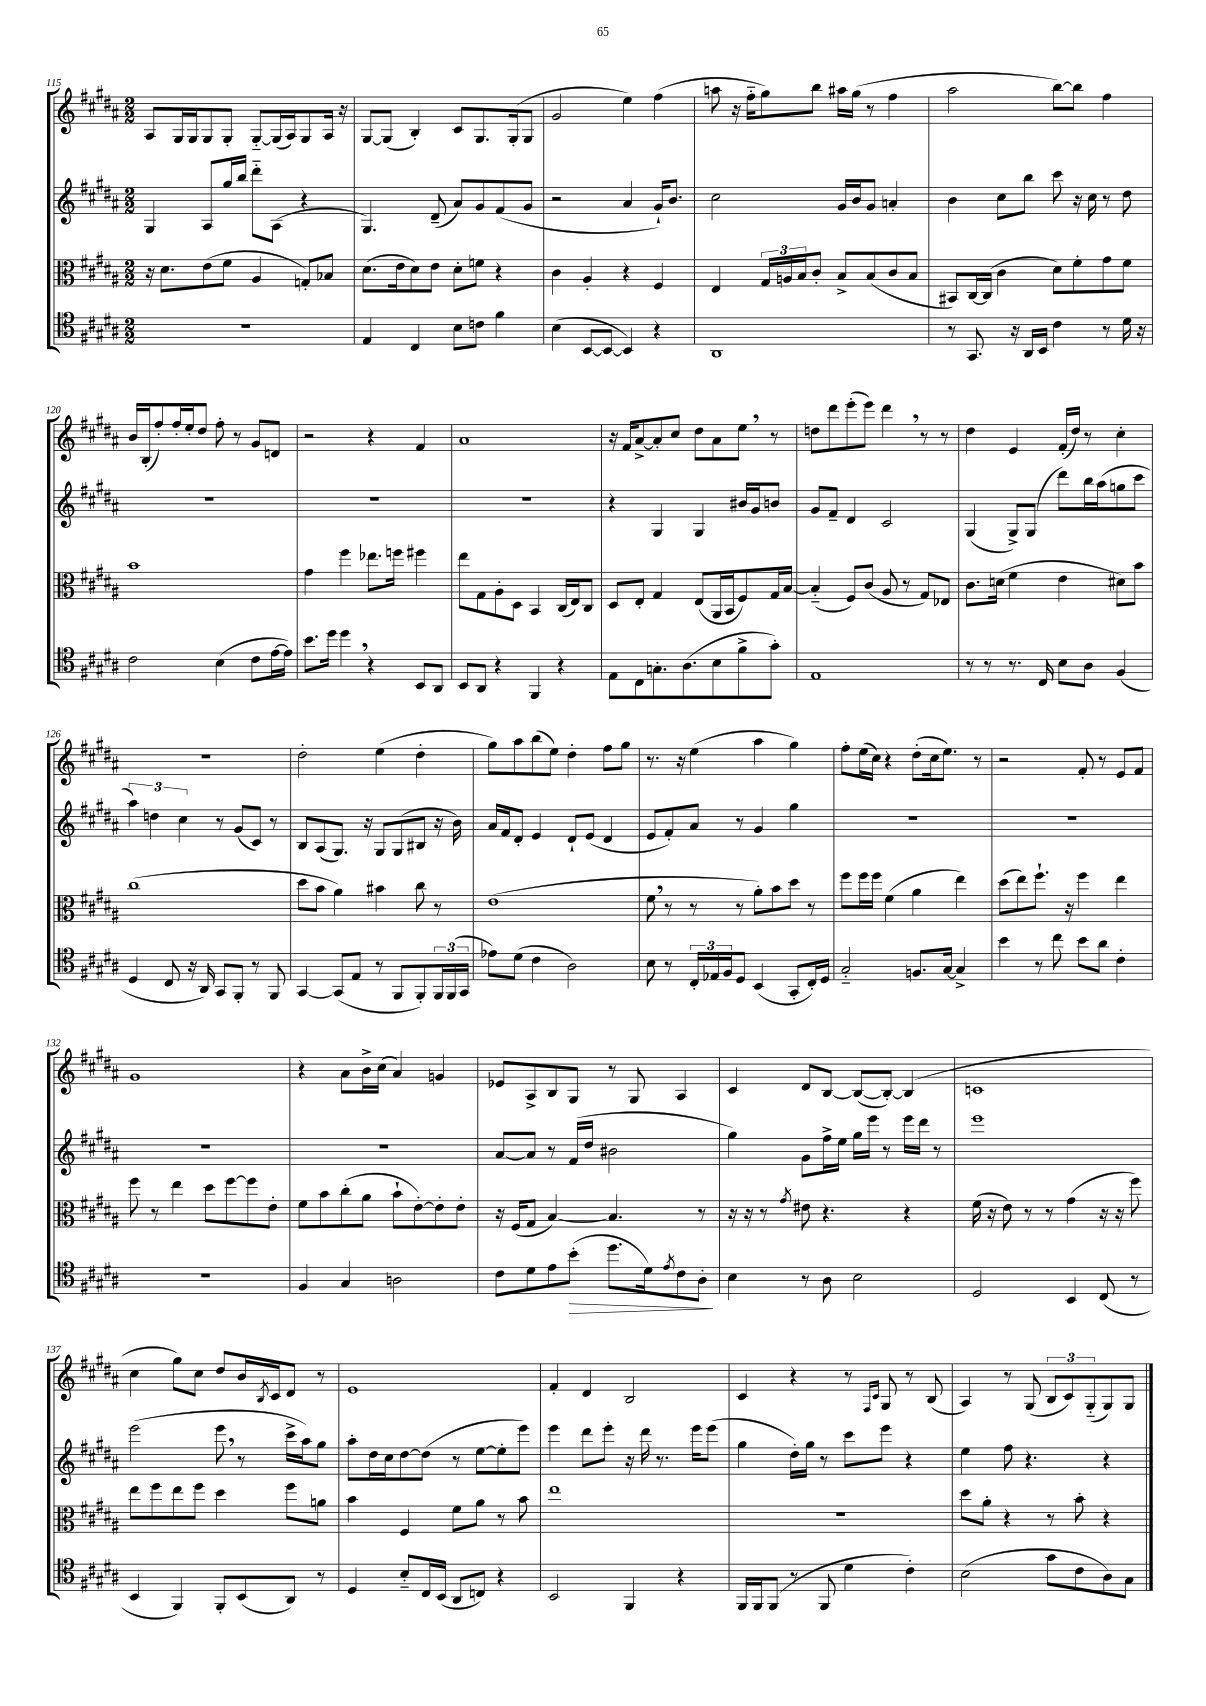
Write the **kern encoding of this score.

**kern	**dynam	**kern	**kern	**kern
*part4	*part4	*part3	*part2	*part1
*staff4	*staff4	*staff3	*staff2	*staff1
*clefC4	*	*clefC3	*clefG2	*clefG2
*k[f#c#g#d#a#]	*	*k[f#c#g#d#a#]	*k[f#c#g#d#a#]	*k[f#c#g#d#a#]
*M2/2	*	*M2/2	*M2/2	*M2/2
=115	=115	=115	=115	=115
1r	.	16r	4G#/	8A#/L
.	.	8.d#\L	.	.
.	.	.	.	16G#/L
.	.	.	.	16G#/J
.	.	(8e\	8A#/L	8G#/
.	.	8f#\J	16gg#/L	8G#'/J
.	.	.	16bb/JJ	.
.	.	4A#/	8ddd#\L	[8G#/L
.	.	.	(8A#\J	(16G#/L]
.	.	.	.	16A#/J)
.	.	8Gn'/L)	4r	8G#/
.	.	8B-X/J	.	16A#/Jk
.	.	.	.	16r
=116	=116	=116	=116	=116
4E/	.	(8.d#\L	4.G#/)	[8G#/L
.	.	.	.	(8G#/J]
.	.	16e\k	.	.
4C#/	.	8d#\)	.	4B'/)
.	.	8e\J	(8d#~/	.
8B\L	.	8d#'\L	8a#/L)	8c#/L
8cn\J	.	8fn\J	8g#/	8.G#/
4f#\	.	4r	(8f#/	.
.	.	.	.	(16G#'/k
.	.	.	8g#/J	8G#/J
=117	=117	=117	=117	=117
(4B\	.	4c#\	2r	2g#/
[8BB/L	.	4A#'/	.	.
8BB/J_	.	.	.	.
4BB/])	.	4r	4a#/	4ee\)
4r	.	4F#/	16g#`/KL)	(4ff#\
.	.	.	8.b/J	.
=118	=118	=118	=118	=118
1AA#	.	4E/	2cc#\	8aan\
.	.	.	.	16r
.	.	.	.	16ff#\KL
.	.	24G#/LL	.	8gg#\)
.	.	24An/	.	.
.	.	24B/J	.	.
.	.	8c#'/J	.	8bb\J
.	.	8B^/L	16g#/LL	16aa#X\LL
.	.	.	16b/J	(16gg#\JJ
.	.	(8B/	8g#/J	8r
.	.	8c#/	4an'/	4ff#\
.	.	8B/J	.	.
=119	=119	=119	=119	=119
8r	.	8BB#X/L)	4b\	2aa#\
8.GG#/	.	[16C#/L	.	.
.	.	(16C#/JJ]	.	.
.	.	4c#\	8cc#\L	.
16r	.	.	.	.
16AA#/LL	.	.	8bb\J	.
16BB/JJ	.	.	.	.
4c#\	.	8d#\L)	8ccc#\	[8bb\L)
.	.	8f#'\	16r	8bb\J]
.	.	.	16cc#\	.
8r	.	8g#\	8r	4ff#\
16d#\	.	8f#\J	8dd#\	.
16r	.	.	.	.
!!LO:LB:g=z
=120	=120	=120	=120	=120
2c#\	.	1b	1r	16b/LL
.	.	.	.	(16B'/J
.	.	.	.	8ff#'/)
.	.	.	.	16ff#'/L
.	.	.	.	16ee'/J
.	.	.	.	8dd#/J
(4B\	.	.	.	8ff#'\
.	.	.	.	8r
8c#\L	.	.	.	8g#/L
[16e\L	.	.	.	8dn/J
16e\JJ])	.	.	.	.
=121	=121	=121	=121	=121
8.b\L	.	4g#\	1r	2r
16dd#\Jk	.	.	.	.
4dd#,\	.	4ff#\	.	.
4r	.	8.ee-X\L	.	4r
.	.	16ffn\Jk	.	.
8BB/L	.	4ff#X\	.	4f#/
8AA#/J	.	.	.	.
=122	=122	=122	=122	=122
8BB/L	.	8ee\L	1r	1a#
8AA#/J	.	8G#\	.	.
4r	.	8A#'\	.	.
.	.	8D#\J	.	.
4FF#/	.	4BB/	.	.
4r	.	(16C#/LL	.	.
.	.	16E/J)	.	.
.	.	8C#/J	.	.
=123	=123	=123	=123	=123
8E\L	.	8D#/L	4r	16r
.	.	.	.	16f#/KL
8C#\	.	8E'/J	.	[8a#^/
8.Gn'\	.	4G#/	4G#/	8a#'/]
.	.	.	.	8cc#/J
(8.A#\	.	.	.	.
.	.	(8E/L	4G#/	8dd#\L
8B\	.	16AA#/L	.	8a#\
.	.	16BB/J	.	.
8f#^\	.	8F#/)	16b#X/LL	8ee,\J
.	.	.	16g#/J	.
8g#'\J)	.	16G#/L	8bn/J	8r
.	.	[16B/JJ	.	.
=124	=124	=124	=124	=124
1E	.	(4B/]	8g#/L	8ddn\L
.	.	.	8f#~/J	8ddd#\
.	.	8F#/L)	4d#/	(8eee'\
.	.	(8c#/J	.	8eee\J)
.	.	8A#/	2c#/	4ddd#,\
.	.	8r	.	.
.	.	8G#/L)	.	8r
.	.	8E-X/J	.	8r
=125	=125	=125	=125	=125
8r	.	8.c#\L	(4G#/	4dd#\
8r	.	.	.	.
.	.	(16dn\Jk	.	.
8.r	.	4f#\	8G#^/L)	4e/
.	.	.	(8G#/J	.
16C#/	.	.	.	.
8B\L	.	4e\	8ddd#\L)	(16f#'/LL
.	.	.	.	16dd#/JJ)
8A#\J	.	.	16bb\L	8r
.	.	.	(16aa#\J	.
(4F#/	.	8d#X\L)	8ggn\	4cc#'\
.	.	8b\J	8ccc#\J	.
!!LO:LB:g=z
=126	=126	=126	=126	=126
4D#/	.	(1cc#	6aa#\)	1r
.	.	.	6ddn\	.
8C#/	.	.	.	.
.	.	.	6cc#\	.
16r	.	.	.	.
16AA#/)	.	.	.	.
8GG#/L	.	.	8r	.
8FF#'/J	.	.	(8g#/L	.
8r	.	.	8c#/J)	.
8FF#/	.	.	8r	.
=127	=127	=127	=127	=127
[4GG#/	.	8dd#\L	8B/L	2dd#'\
.	.	8b\J	(8A#/	.
(8GG#/L]	.	4a#\)	8.G#/J)	.
8E/J	.	.	.	.
.	.	.	16r	.
8r	.	4b#X\	8G#/L	(4ee\
8FF#/L	.	.	(8G#/	.
8FF#'/)	.	8cc#\	8B#X/J	4dd#'\
24FF#/L	.	8r	16r	.
(24FF#/	.	.	.	.
.	.	.	16b\)	.
24GG#/JJ	.	.	.	.
=128	=128	=128	=128	=128
8e-X\L)	.	(1e	16a#/LL	8gg#\L)
.	.	.	16f#/J	.
(8d#\J	.	.	8d#'/J	8aa#\
4c#\	.	.	4e/	(8bb\
.	.	.	.	8ee\J)
2A#\)	.	.	8d#`/L	4dd#'\
.	.	.	(8e/J	.
.	.	.	4d#/	8ff#\L
.	.	.	.	8gg#\J
=129	=129	=129	=129	=129
8B\	.	8f#,\	8e/L	8.r
8r	.	8r	8f#'/)	.
.	.	.	.	16r
24C#'/LL	.	8r	8a#/J	(4ee\
24E-X/	.	.	.	.
24F#/J	.	.	.	.
8D#/J	.	8r	8r	.
(4BB/	.	8a#'\L)	4g#/	4aa#\
.	.	8b\	.	.
8GG#'/L	.	8dd#\J	4gg#\	4gg#\)
16C#'/L)	.	8r	.	.
16D#/JJ	.	.	.	.
=130	=130	=130	=130	=130
2G#/	.	8ff#\L	1r	8ff#'\L
.	.	16ff#\L	.	(16ee\L
.	.	16ff#\JJ	.	16cc#\JJ)
.	.	(4f#\	.	4r
8.Fn/L	.	4a#\	.	(8dd#'\L
.	.	.	.	16cc#\k
[16G#/Jk	.	.	.	8.ee\J)
4G#^/]	.	4ee\)	.	.
.	.	.	.	8r
=131	=131	=131	=131	=131
4b\	.	(8dd#\L	1r	2r
.	.	8ee\)	.	.
8r	.	8.ff#`\J	.	.
8cc#\	.	.	.	.
.	.	16r	.	.
8b\L	.	4ff#\	.	8f#'/
8a#\J	.	.	.	8r
4c#'\	.	4ee\	.	8e/L
.	.	.	.	8f#/J
!!LO:LB:g=z
=132	=132	=132	=132	=132
1r	.	8ff#\	1r	1g#
.	.	8r	.	.
.	.	4ee\	.	.
.	.	8dd#\L	.	.
.	.	[8ff#\	.	.
.	.	8ff#\]	.	.
.	.	8e'\J	.	.
=133	=133	=133	=133	=133
4F#/	.	8f#\L	1r	4r
.	.	8b\	.	.
4G#/	.	(8cc#'\	.	8a#\L
.	.	8a#\J	.	16b^\L
.	.	.	.	(16cc#\JJ
2An\	.	8b`\L	.	4a#/)
.	.	[8e'\)	.	.
.	.	8e'\]	.	4gn/
.	.	8e'\J	.	.
=134	=134	=134	=134	=134
8c#\L	.	16r	[8a#/L	8e-X/L
.	.	(16F#/KL	.	.
8d#\	.	8G#/J	8a#/J]	8A#^/
8e\	.	[4B/)	8r	8B/
!	!LO:HP:b	!	!	!
(8b'\J	>	.	(16f#/LL	8G#/J
.	.	.	16dd#/JJ	.
8.dd#\L	.	4.B/]	2b#X\	8r
.	.	.	.	8G#/
16d#\k)	.	.	.	.
8qe/	.	.	.	.
8c#\	.	.	.	4A#/
8A#'\J	.	8r	.	.
.	]	.	.	.
=135	=135	=135	=135	=135
4B\	.	16r	4gg#\)	4c#/
.	.	16r	.	.
.	.	8r	.	.
.	.	8qg#/	.	.
8r	.	8e#X\	8g#\L	8d#/L
8A#\	.	4.r	16ff#^\L	[8B/J
.	.	.	16ee\JJ	.
2B\	.	.	16gg#\LL	(8B/L_
.	.	.	16eee\JJ	.
.	.	.	8r	8B'/J_)
.	.	4r	16eee\LL	(4B/]
.	.	.	16ddd#\JJ	.
.	.	.	8r	.
=136	=136	=136	=136	=136
2D#/	.	(16f#\	1eee	1cn
.	.	16r	.	.
.	.	8e\)	.	.
.	.	8r	.	.
.	.	8r	.	.
4BB/	.	(4g#\	.	.
(8C#/	.	16r	.	.
.	.	16r	.	.
8r	.	8ff#\)	.	.
!!LO:LB:g=z
=137	=137	=137	=137	=137
4BB/	.	8ee\L	(2eee\	4cc#\
.	.	8ff#\	.	.
4FF#/)	.	8ee\	.	8gg#\L)
.	.	8ff#\J	.	8cc#\J
8FF#'/L	.	4dd#\	8eee,\	8dd#/L
(8BB/	.	.	8r	16b/L
.	.	.	.	8qB/
.	.	.	.	16c#/J
8AA#/J)	.	8ff#\L	16ccc#^\LL	8d#/J
.	.	.	16aa#\J)	.
8r	.	8an\J	8gg#\J	8r
=138	=138	=138	=138	=138
4D#/	.	4b\	8aa#'\L	1e
.	.	.	16dd#\L	.
.	.	.	16cc#\J	.
8B/L	.	4F#/	[8dd#\	.
16C#/L	.	.	(8dd#\J]	.
(16BB/JJ	.	.	.	.
8AA#/L	.	8f#\L	8r	.
8Cn/J)	.	8a#\J	[8ee\L	.
4r	.	8r	8ee'\]	.
.	.	8b\	8eee\J)	.
=139	=139	=139	=139	=139
2BB/	.	1ee	4eee\	4f#'/
.	.	.	8ddd#\L	4d#/
.	.	.	8eee'\J	.
4FF#/	.	.	16r	2B/
.	.	.	16ddd#\	.
.	.	.	8.r	.
4r	.	.	.	.
.	.	.	16eee\KL	.
.	.	.	(8eee\J	.
=140	=140	=140	=140	=140
16FF#/LL	.	1r	4gg#\	4c#/
16FF#/J	.	.	.	.
(8FF#/J	.	.	.	.
8r	.	.	16dd#'\LL)	4r
.	.	.	16gg#\JJ	.
8FF#/	.	.	8r	.
4d#\	.	.	8ccc#\L	8r
.	.	.	.	16qqF#/LL
.	.	.	.	16qqc#/JJ
.	.	.	8eee\J	8G#/
4c#'\)	.	.	4r	8r
.	.	.	.	(8B/
=141	=141	=141	=141	=141
(2B\	.	8dd#\L	4ee\	4A#/)
.	.	8a#'\J	.	.
.	.	4r	8ff#\	8r
.	.	.	4.r	(8G#/
8g#\L	.	8r	.	12B/L
.	.	.	.	12c#/)
8c#\	.	8b'\	.	.
.	.	.	.	(12G#/
8A#\)	.	4r	4r	8G#/)
8G#\J	.	.	.	8G#/J
==	==	==	==	==
*-	*-	*-	*-	*-
